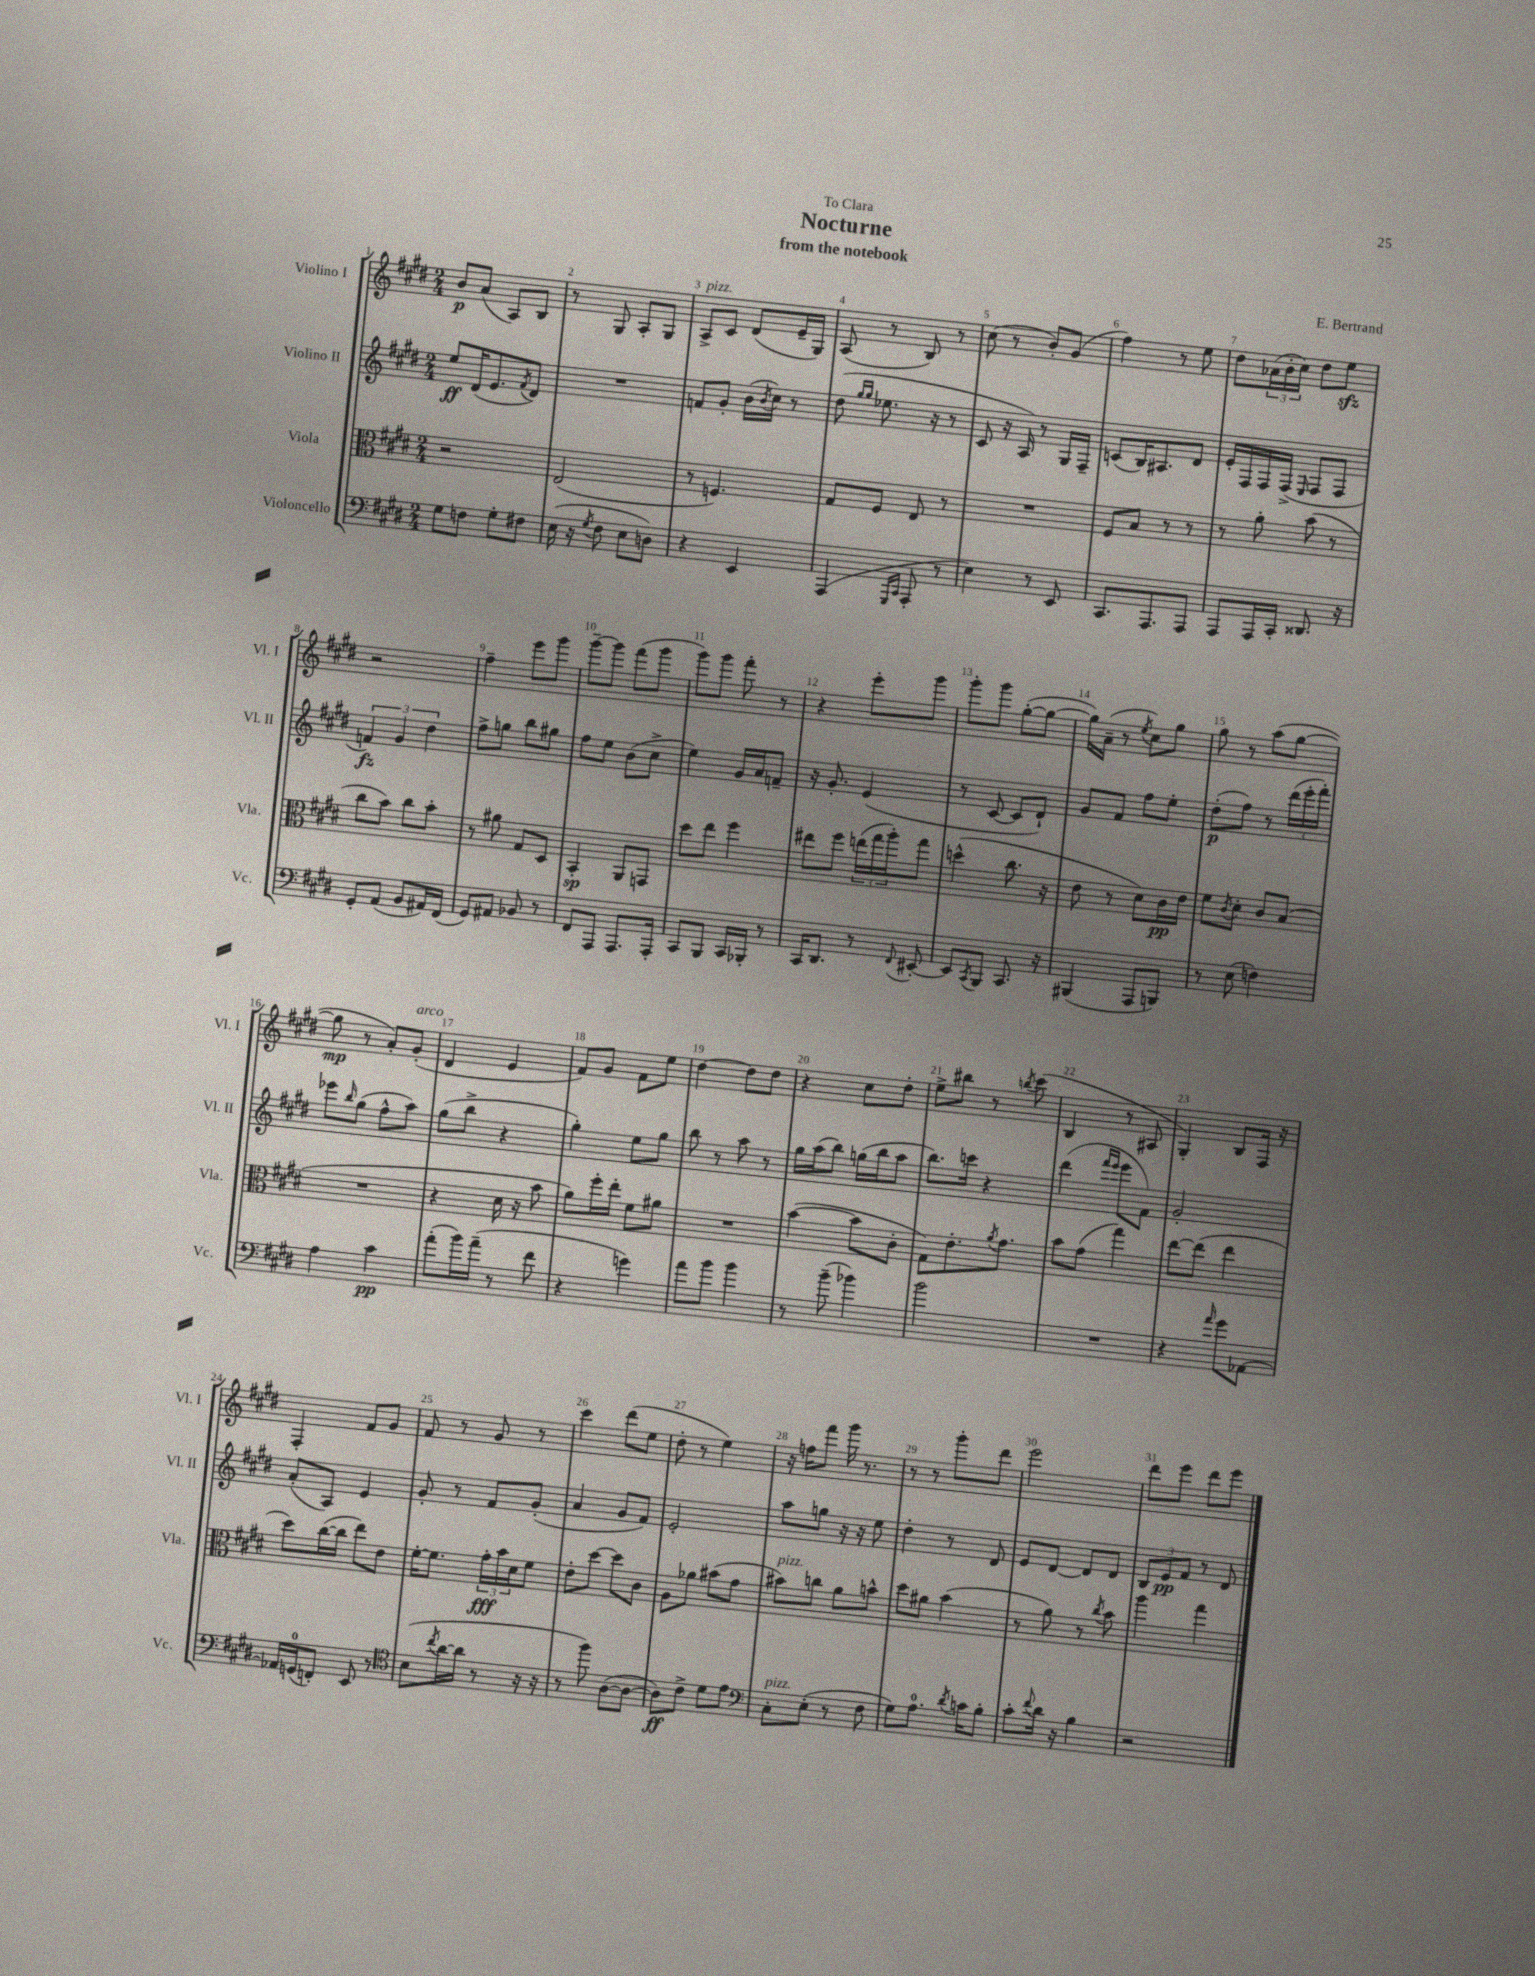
\header { title = "Nocturne" composer = "E. Bertrand" subtitle = "from the notebook" dedication = "To Clara" }
<<
\new StaffGroup <<
\new Staff = "s0" \with { instrumentName = "Violino I" shortInstrumentName = "Vl. I" } {
    \clef treble \key e \major \numericTimeSignature \time 2/4
    b'8\p a'8( a8) b8 |
    r8 gis8 a8-. gis8 |
    a8->^\markup { \italic "pizz." } cis'8 dis'8( e'16-- gis16) |
    a8( r8 b8) r8 |
    cis''8( r8 b'8-.) gis'8( |
    fis''4) r8 e''8 |
    dis''8 \tuplet 3/2 { aes'16( b'16-. cis''16) } dis''8 e''8\sfz |
    r2 |
    fis''4-- e'''8 gis'''8 |
    gis'''8~-- gis'''8 fis'''8( gis'''8 |
    gis'''8) gis'''8 fis'''8-. r8 |
    r4 e'''8-. gis'''8 |
    gis'''8-. gis'''8 gis''8~-.( gis''8~ |
    gis''16) a'16--( r8 \acciaccatura { e''8 } cis''8) gis''8 |
    gis''8 r8 a''8( gis''8~ |
    gis''8\mp r8 a'8-.) gis'8-.^\markup { \italic "arco" }( |
    dis'4 e'4 |
    fis'8) gis'8 fis'8 e''8 |
    dis''4~ dis''8 dis''8 |
    r4 cis''8 dis''8-. |
    e''8-> bis''8 r8 \acciaccatura { b''8 } cis'''8( |
    b4 r8 ais8 |
    gis4-.) b8 fis16 r16 |
    fis4-. fis'8 gis'8 |
    fis'8 r8 gis'8 r8 |
    cis'''4 dis'''8( e''8 |
    dis''8-. r8 e''4) |
    r16 f''16 fis'''8 gis'''16 r8. |
    r8 r8 gis'''8-. dis'''8 |
    e'''2 |
    dis'''8 e'''8 dis'''8 e'''8 \bar "|." |
}
\new Staff = "s1" \with { instrumentName = "Violino II" shortInstrumentName = "Vl. II" } {
    \clef treble \key e \major \numericTimeSignature \time 2/4
    e''8\ff dis'16( e'8. \acciaccatura { fis'8 } dis'8) |
    R2 |
    f'8 gis'8-. b'16( \acciaccatura { b'8 } cis''16) r8 |
    dis''8( \grace { gis''16 gis''16 } ees''8. r16 r8 |
    cis'8 r16 a16) r8 gis16 fis16-- |
    c'8( b16) ais8. dis'8 |
    e'16-. fis16 fis16 fis16->( \grace { e16 } fis8 fis8 |
    \tuplet 3/2 { f'4\fz) gis'4 dis''4 } |
    fis''8-> g''8 b''8 gis''8 |
    fis''8 e''8 b'8( cis''8-> |
    e''4) gis'16 a'16 f'8-- |
    r16 gis'8.-. e'4( |
    r8 cis'8~ cis'8 dis'8-!) |
    gis'8 fis'8 fis''8 e''8-. |
    dis''8-.\p( fis''8) r8 \tuplet 3/2 { dis'''16( e'''16-. fis'''16-.) } |
    ees'''8 \grace { b''16 } gis''8( fis''8-^ a''8) |
    gis''8( b''8-> r4 |
    gis''4-.) e''8 gis''8 |
    b''8 r8 a''8 r8 |
    gis''16 a''16( b''8) g''16( b''16 a''8 |
    b''8.) c'''16 r4 |
    dis'''4( \grace { fis'''16 e'''16 } e'''8 fis'8) |
    gis'2-. |
    a'8-.( a8) e'4 |
    gis'8-. r8 fis'8 gis'8-.( |
    a'4 gis'8 fis'8) |
    e'2-. |
    a''8 g''8 r16 r16 e''8 |
    dis''4-. r8 dis'8 |
    e'8 dis'8~ dis'8 dis'8 |
    \tuplet 3/2 { b8 e'8\pp fis'8 } r8 dis'8 \bar "|." |
}
\new Staff = "s2" \with { instrumentName = "Viola" shortInstrumentName = "Vla." } {
    \clef alto \key e \major \numericTimeSignature \time 2/4
    r2 |
    e2( |
    r8 f4.) |
    gis8 fis8 e8 r8 |
    R2 |
    fis8 b8 r8 r8 |
    r8 a'8-. b'8( r8 |
    cis''8 b'8) cis''8 b'8-. |
    r8 ais'8 gis8 dis8 |
    b,4-.\sp a,8 g,8 |
    dis''8 e''8 fis''4 |
    eis''8 fis''8 \tuplet 3/2 { e''16( gis''16 a''16-.) } gis''8 |
    d''4-^( cis''8. r16 |
    e'8 r8 dis'8) cis'16\pp e'16 |
    fis'8 \acciaccatura { cis'8 } dis'8-. cis'8 b8( |
    R2 |
    r4 dis'16 r16 b'8 |
    a'8) fis''16-. e''16-. fis'8 ais'8 |
    R2 |
    b'4~( b'8 cis'8-. |
    gis8) e'8.-. \acciaccatura { a'8 } gis'8. |
    b'8 gis'8( gis''4) |
    e''8~ e''8( e''4 |
    dis''8) cis''16~( cis''16 e''8) e'8 |
    fis'16~-. fis'8. \tuplet 3/2 { gis'16-.\fff b'16 dis'16 } fis'8 |
    e'8-. dis''8~ dis''8 cis'8 |
    a8 aes'8 bis'8( gis'8 |
    bis'8^\markup { \italic "pizz." }) c''8 a'8 b'8-^ |
    dis''8 ais'8 b'4( |
    r8 a'8) r8 \acciaccatura { cis''8 } b'8 |
    a''4 gis''4 \bar "|." |
}
\new Staff = "s3" \with { instrumentName = "Violoncello" shortInstrumentName = "Vc." } {
    \clef bass \key e \major \numericTimeSignature \time 2/4
    gis8 f8 gis8-. fis8 |
    e16( r16 \acciaccatura { gis8 } fis8 e8 d8) |
    r4 e,4 |
    a,,4( \grace { gis,,16 cis,16 } a,,8-. r8 |
    e4) r8 e,8 |
    cis,8. a,,8. a,,8 |
    a,,8 a,,16 cis,16-. disis,8. r16 |
    gis,8-. a,8( b,8 ais,16) fis,16( |
    gis,8) ais,8 bes,8 r8 |
    fis,8 a,,8 a,,8. a,,16-. |
    cis,8 b,,8 cis,16 bes,,16-. r8 |
    cis,16 dis,8. r8 \appoggiatura { fis,8 } eis,8~-. |
    eis,8 \acciaccatura { cis,8 } b,,8 cis,8. r16 |
    bis,,4( a,,8 b,,8) |
    r8 e8( f4) |
    a4 cis'4\pp |
    a'8-.( b'16) a'16--( r8 fis'8 |
    r4 g'4) |
    a'8 b'8 b'4 |
    r8 b'8--( bes'4) |
    b'2 |
    R2 |
    r4 \grace { a'16 } gis'8 aes,8~ |
    aes,16 g,16-0( f,8-.) e,8 r8 |
    \clef tenor b8( \acciaccatura { cis''8 } a'16~ a'16 r8 r16 r16 |
    r8 fis''8) a8~( a8~ |
    a8\ff) cis'8-> dis'8 e'8 |
    \clef bass cis8-.^\markup { \italic "pizz." } e8-.( r8 fis8 |
    gis8) a8.-0 \acciaccatura { dis'8 } c'16 b8-. |
    cis'8-. \appoggiatura { fis'8 } dis'16 r16 b4 |
    r2 \bar "|." |
}
>>
>>
\layout { \context { \Score \override BarNumber.break-visibility = ##(#f #t #t) barNumberVisibility = #all-bar-numbers-visible } }
